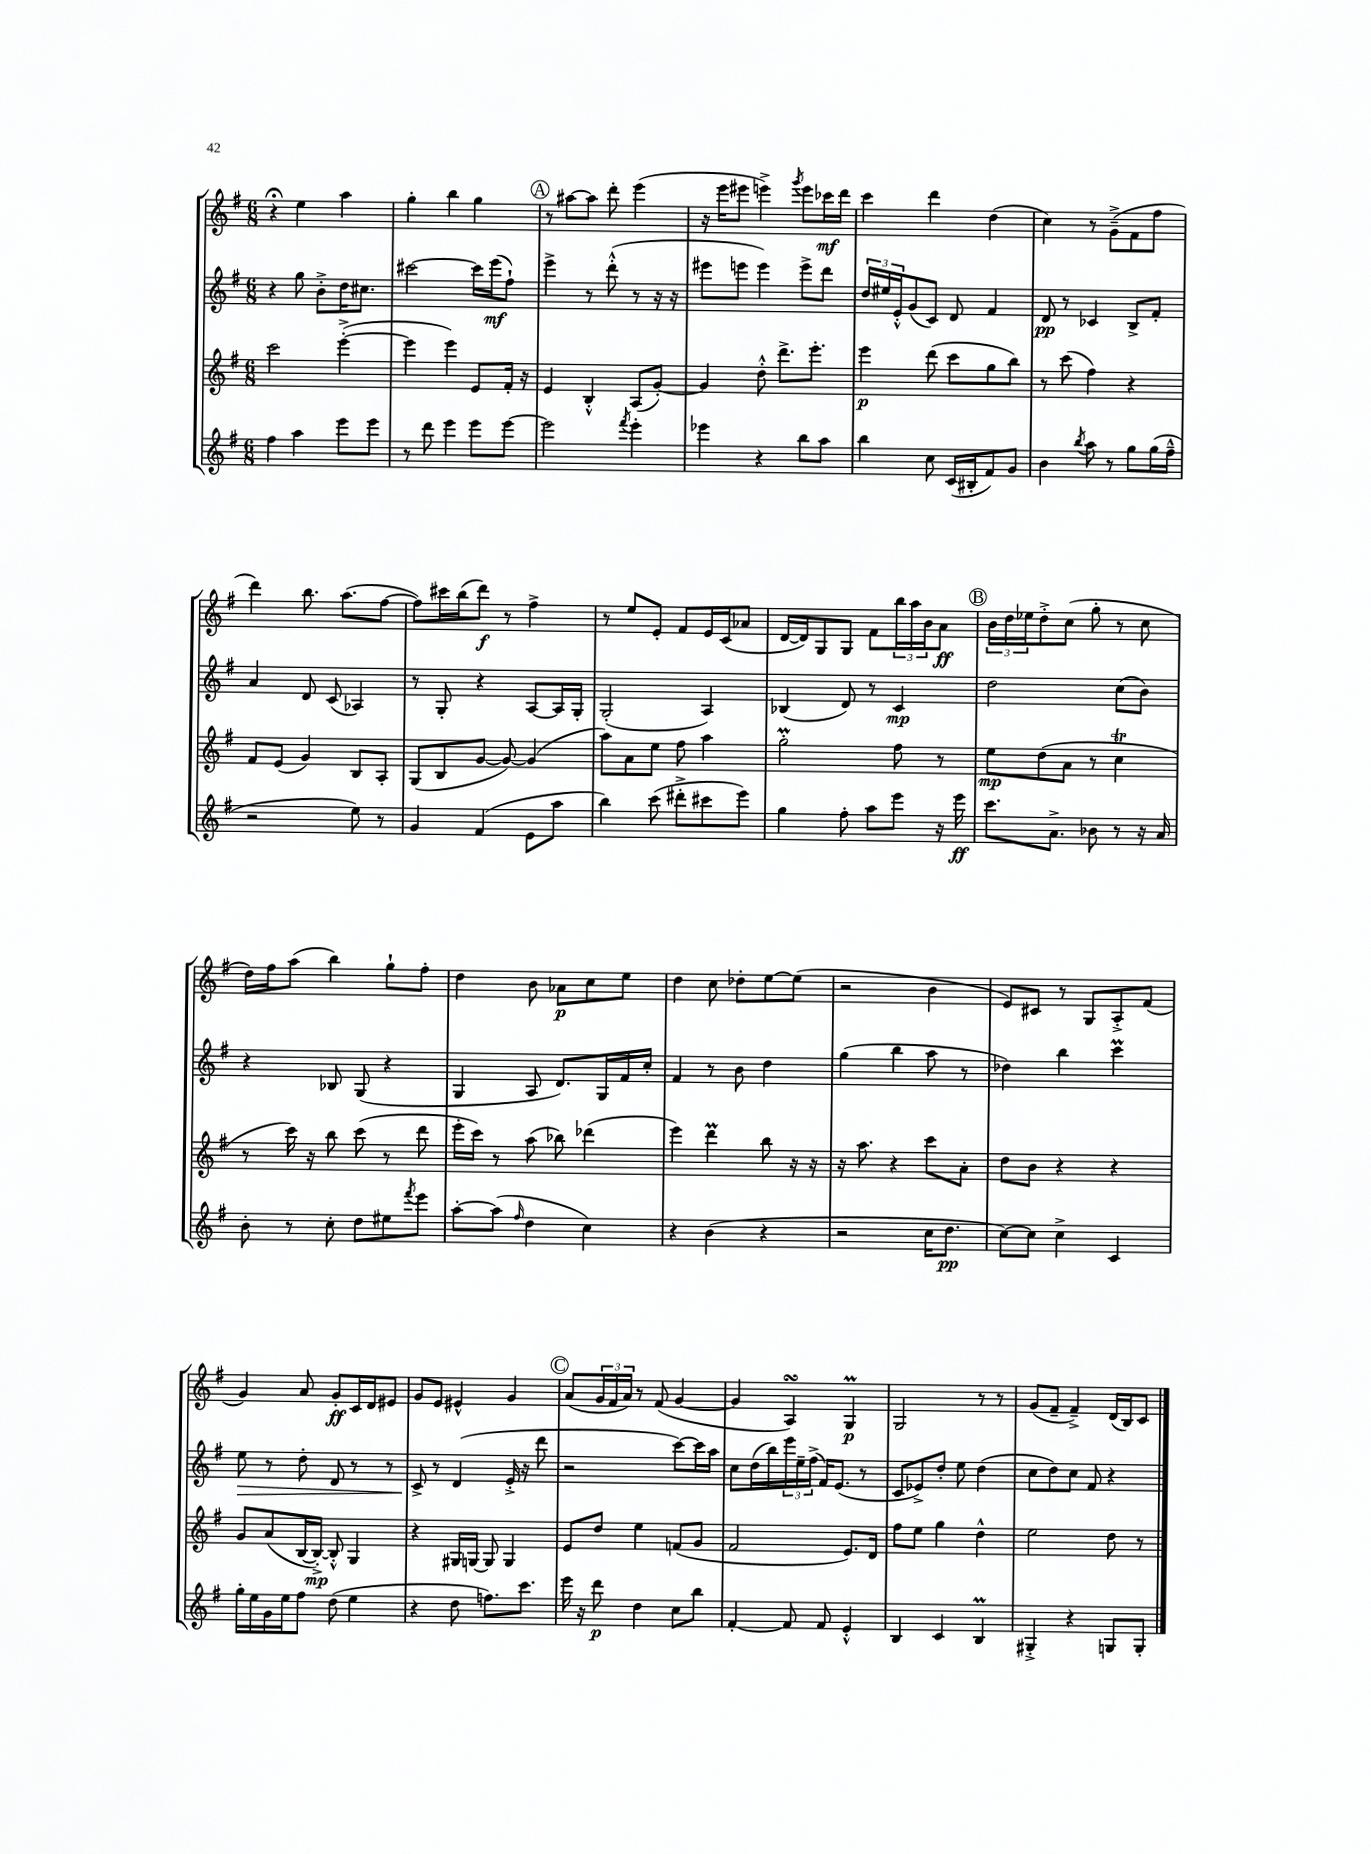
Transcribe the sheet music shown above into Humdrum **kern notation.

**kern	**dynam	**kern	**dynam	**kern	**dynam	**kern	**dynam
*part4	*part4	*part3	*part3	*part2	*part2	*part1	*part1
*staff4	*staff4	*staff3	*staff3	*staff2	*staff2	*staff1	*staff1
*clefG2	*	*clefG2	*	*clefG2	*	*clefG2	*
*k[f#]	*	*k[f#]	*	*k[f#]	*	*k[f#]	*
*M6/8	*	*M6/8	*	*M6/8	*	*M6/8	*
=94	=94	=94	=94	=94	=94	=94	=94
4ff#\	.	2ccc\	.	4r	.	4r;<	.
4aa\	.	.	.	8gg\	.	4ee\	.
.	.	.	.	8b'^\L	.	.	.
8eee\L	.	([4eee'^\	.	16dd\K	.	4aa\	.
.	.	.	.	8.cc#X\J	.	.	.
8eee\J	.	.	.	.	.	.	.
=95	=95	=95	=95	=95	=95	=95	=95
8r	.	4eee\]	.	[2ccc#X\	.	4gg'\	.
8ddd\	.	.	.	.	.	.	.
4eee\	.	4eee\)	.	.	.	4bb\	.
8eee\L	.	8e/L	.	16ccc#\LL]	.	4gg\	.
.	.	.	.	(16eee\J	mf	.	.
[8eee\J	.	16f#'/Jk	.	8ff#`\J)	.	.	.
.	.	16r	.	.	.	.	.
!!LO:REH:place=s1:t=A
=96	=96	=96	=96	=96	=96	=96	=96
2eee\]	.	4e/	.	4eee^\	.	8r	.
.	.	.	.	.	.	[8aa#X\L	.
.	.	4B'^^/	.	8r	.	8aa#\J]	.
.	.	.	.	(8ddd'^^\	.	8ddd'\	.
8qfff#/	.	.	.	.	.	.	.
4eee'\	.	(8A/L	.	8r	.	(4eee\	.
.	.	[8g'/J)	.	16r	.	.	.
.	.	.	.	16r	.	.	.
=97	=97	=97	=97	=97	=97	=97	=97
4eee-X\	.	4g/]	.	8eee#X\L	.	16r	.
.	.	.	.	.	.	16eee\KL	.
.	.	.	.	8eeen\J	.	8eee#X\J	.
4r	.	8dd'^^\	.	4eee\)	.	4eeen^\)	.
.	.	8.ddd^\L	.	.	.	.	.
.	.	.	.	.	.	8qggg/	.
8bb\L	.	.	.	8eee^\L	.	8eee\L	.
.	.	8.eee'\J	.	.	.	.	.
8aa\J	.	.	.	8ddd\J	.	16ccc-X\L	mf
.	.	.	.	.	.	16ddd\JJ	.
=98	=98	=98	=98	=98	=98	=98	=98
4bb\	.	4eee\	p	24dd/LL	.	4ccc\	.
.	.	.	.	24ee#X/	.	.	.
.	.	.	.	24e'^^/J	.	.	.
.	.	.	.	(8g/	.	.	.
8cc\	.	(8ddd\	.	8c/J)	.	4ddd\	.
(16c/LL	.	8ccc\L	.	8d/	.	.	.
16B#X'/J	.	.	.	.	.	.	.
8f#/)	.	8gg\	.	4f#/	.	(4dd\	.
8g/J	.	8bb\J)	.	.	.	.	.
=99	=99	=99	=99	=99	=99	=99	=99
4b\	.	8r	.	8d/	pp	4cc\)	.
.	.	(8ccc\	.	8r	.	.	.
8qbb/	.	.	.	.	.	.	.
8aa\	.	4ff#\)	.	4c-X/	.	8r	.
8r	.	.	.	.	.	(8g~^\L	.
8gg\L	.	4r	.	8B^/L	.	8f#\	.
(16gg\L	.	.	.	8f#'/J	.	8ff#\J	.
16ff#~^^\JJ	.	.	.	.	.	.	.
!!LO:LB:g=z
=100	=100	=100	=100	=100	=100	=100	=100
2r	.	8f#/L	.	4a/	.	4ddd\)	.
.	.	(8e/J	.	.	.	.	.
.	.	4g/)	.	8d/	.	8.bb\	.
.	.	.	.	(8c/	.	.	.
.	.	.	.	.	.	(8.aa\L	.
8ee\)	.	8B/L	.	4A-X/)	.	.	.
8r	.	8A'/J	.	.	.	[8ff#\J	.
=101	=101	=101	=101	=101	=101	=101	=101
4g/	.	(8G/L	.	8r	.	8ff#\L])	.
.	.	8B/	.	8G'/	.	16ccc#X\L	.
.	.	.	.	.	.	(16bb\J	.
(4f#/	.	[8g/J	.	4r	.	8ddd\J)	f
.	.	8g/_)	.	.	.	8r	.
8e\L	.	(4g/]	.	[8A/L	.	4ff#^\	.
8aa\J	.	.	.	16A/L]	.	.	.
.	.	.	.	16G'/JJ	.	.	.
=102	=102	=102	=102	=102	=102	=102	=102
4bb\)	.	8aa\L)	.	(2G'/	.	8r	.
.	.	8a\	.	.	.	8ee/L	.
(8ccc\	.	8ee\J	.	.	.	8e'/J	.
8ddd#X'^\L	.	8ff#\	.	.	.	8f#/L	.
8ccc#X\	.	4aa\	.	4A/)	.	16e/L	.
.	.	.	.	.	.	(16c/J	.
8eee\J)	.	.	.	.	.	8a-X/J	.
=103	=103	=103	=103	=103	=103	=103	=103
4gg\	.	2ggM'\	.	(4B-X/	.	[16d/LL	.
.	.	.	.	.	.	16d/J])	.
.	.	.	.	.	.	8G/	.
8ff#'\	.	.	.	8d/)	.	8G/J	.
8aa\L	.	.	.	8r	.	8f#\L	.
8eee\J	.	8ff#\	.	4c/	mp	24bb\L	.
.	.	.	.	.	.	24aa\	.
.	.	.	.	.	.	24b\J	.
16r	.	8r	.	.	.	8a\J	ff
16eee\	ff	.	.	.	.	.	.
!!LO:REH:place=s1:t=B
=104	=104	=104	=104	=104	=104	=104	=104
8.ccc\L	.	8ee\L	mp	2dd\	.	24b\LL	.
.	.	.	.	.	.	24dd\	.
.	.	.	.	.	.	24ee-X\J	.
.	.	(8dd\	.	.	.	8dd'^\	.
8.a^\J	.	.	.	.	.	.	.
.	.	8a\J	.	.	.	(8cc\J	.
8b-X\	.	8r	.	.	.	8gg'\	.
8r	.	4ccT\	.	(8cc\L	.	8r	.
16r	.	.	.	8b\J)	.	8cc\	.
16a/	.	.	.	.	.	.	.
!!LO:LB:g=z
=105	=105	=105	=105	=105	=105	=105	=105
8b'\	.	8r	.	4r	.	16dd\LL)	.
.	.	.	.	.	.	16ff#\J	.
8r	.	16ccc\)	.	.	.	(8aa\J	.
.	.	16r	.	.	.	.	.
8cc'\	.	8bb\	.	8B-X/	.	4bb\)	.
8dd\L	.	(8ccc\	.	(8G/	.	.	.
8ee#X\	.	8r	.	4r	.	8gg`\L	.
8qfff#/	.	.	.	.	.	.	.
8eee\J	.	8ddd\	.	.	.	8ff#'\J	.
=106	=106	=106	=106	=106	=106	=106	=106
[8aa'\L	.	16eee'\LL	.	4G/	.	4dd\	.
.	.	16ccc\JJ)	.	.	.	.	.
(8aa\J]	.	8r	.	.	.	.	.
16qqff#/	.	.	.	.	.	.	.
4dd\	.	(8aa\	.	8A/	.	8b\	.
.	.	8bb-X\)	.	8.d/L)	.	8a-X\L	p
4cc\)	.	(4ddd-X\	.	.	.	8cc\	.
.	.	.	.	16G/L	.	.	.
.	.	.	.	16f#/	.	8ee\J	.
.	.	.	.	16cc'/JJ	.	.	.
=107	=107	=107	=107	=107	=107	=107	=107
4r	.	4eee\)	.	4f#/	.	4dd\	.
(4b\	.	4dddM\	.	8r	.	8cc\	.
.	.	.	.	8b\	.	8dd-X'\L	.
4r	.	8bb\	.	4dd\	.	[8ee\	.
.	.	16r	.	.	.	(8ee\J]	.
.	.	16r	.	.	.	.	.
=108	=108	=108	=108	=108	=108	=108	=108
2r	.	16r	.	(4gg\	.	2r	.
.	.	8.aa\	.	.	.	.	.
.	.	4r	.	4bb\	.	.	.
16cc\KL	.	8ccc\L	.	8aa\	.	4b\	.
8.dd\J	pp	.	.	.	.	.	.
.	.	8a'\J	.	8r	.	.	.
=109	=109	=109	=109	=109	=109	=109	=109
[8cc\L)	.	8dd\L	.	4dd-X\)	.	8e/L)	.
8cc\J]	.	8b\J	.	.	.	8c#X/J	.
4cc^\	.	4r	.	4bb\	.	8r	.
.	.	.	.	.	.	8G/L	.
4c/	.	4r	.	4cccM\	.	8A'^/	.
.	.	.	.	.	.	(8f#/J	.
!!LO:LB:g=z
=110	=110	=110	=110	=110	=110	=110	=110
!	!	!	!	!	!LO:HP:b	!	!
16gg'\LL	.	8g/L	.	8ee\	>	4g/)	.
16ee\	.	.	.	.	.	.	.
16g\	.	(8a/	.	8r	.	.	.
16ee\J	.	.	.	.	.	.	.
8ff#\J	.	[16B/L	.	8dd'\	.	8a/	.
.	.	16B'^/JJ_)	mp	.	.	.	.
(8dd\	.	8B'^^/]	.	8d/	.	8g'/L	ff
4ee\	.	4G/	.	8r	.	16c/L	.
.	.	.	.	.	.	16d/J	.
.	.	.	.	8r	.	8e#X/J	.
=111	=111	=111	=111	=111	=111	=111	=111
4r	.	4r	.	8c^/	.	8g/L	.
.	.	.	.	8r	]	8e/J	.
8dd\	.	16G#X/LL	.	(4d/	.	4e#X^^/	.
.	.	[16Gn/JJ	.	.	.	.	.
8.ffn\L)	.	8G/]	.	.	.	.	.
.	.	4G/	.	16e'^/	.	4g/	.
8.ccc\J	.	.	.	16r	.	.	.
.	.	.	.	8ddd\	.	.	.
!!LO:REH:place=s1:t=C
=112	=112	=112	=112	=112	=112	=112	=112
16eee\	.	8e/L	.	2r	.	(8a/L	.
16r	.	.	.	.	.	.	.
8ddd\	p	8dd/J	.	.	.	24g/L	.
.	.	.	.	.	.	24f#/	.
.	.	.	.	.	.	24a/JJ)	.
4dd\	.	4ee\	.	.	.	8r	.
.	.	.	.	.	.	(8f#/	.
8cc\L	.	(8fn/L	.	[8ccc\L)	.	[4g/	.
8bb\J	.	8g/J	.	16ccc\L]	.	.	.
.	.	.	.	16aa\JJ	.	.	.
=113	=113	=113	=113	=113	=113	=113	=113
[4f#'/	.	2f#/	.	8cc\L	.	4g/]	.
.	.	.	.	(16dd\L	.	.	.
.	.	.	.	16bb\)	.	.	.
8f#/]	.	.	.	24eee\	.	4AsSSS/)	.
.	.	.	.	24ee~\	.	.	.
.	.	.	.	(24ff#^\JJ	.	.	.
8f#/	.	.	.	16f#/KL)	.	.	.
.	.	.	.	(8.e/J	.	.	.
4e'^^/	.	8.e/L)	.	.	.	4GM/	p
.	.	.	.	8r	.	.	.
.	.	16d/Jk	.	.	.	.	.
=114	=114	=114	=114	=114	=114	=114	=114
4B/	.	8ff#\L	.	8c/L	.	2G/	.
.	.	8ee\J	.	8e-X^/)	.	.	.
4c/	.	4gg\	.	8dd'/J	.	.	.
.	.	.	.	8ee\	.	.	.
4Bm/	.	4dd^^\	.	(4dd\	.	8r	.
.	.	.	.	.	.	8r	.
=115	=115	=115	=115	=115	=115	=115	=115
4G#X'^/	.	2ee\	.	8cc\L	.	(8g/L	.
.	.	.	.	8dd\)	.	8f#~/J	.
4r	.	.	.	8cc\J	.	4f#~^/)	.
.	.	.	.	8f#/	.	.	.
8Gn/L	.	8dd\	.	4r	.	(16d/LL	.
.	.	.	.	.	.	16B/J)	.
8G'/J	.	8r	.	.	.	8c/J	.
==	==	==	==	==	==	==	==
*-	*-	*-	*-	*-	*-	*-	*-
